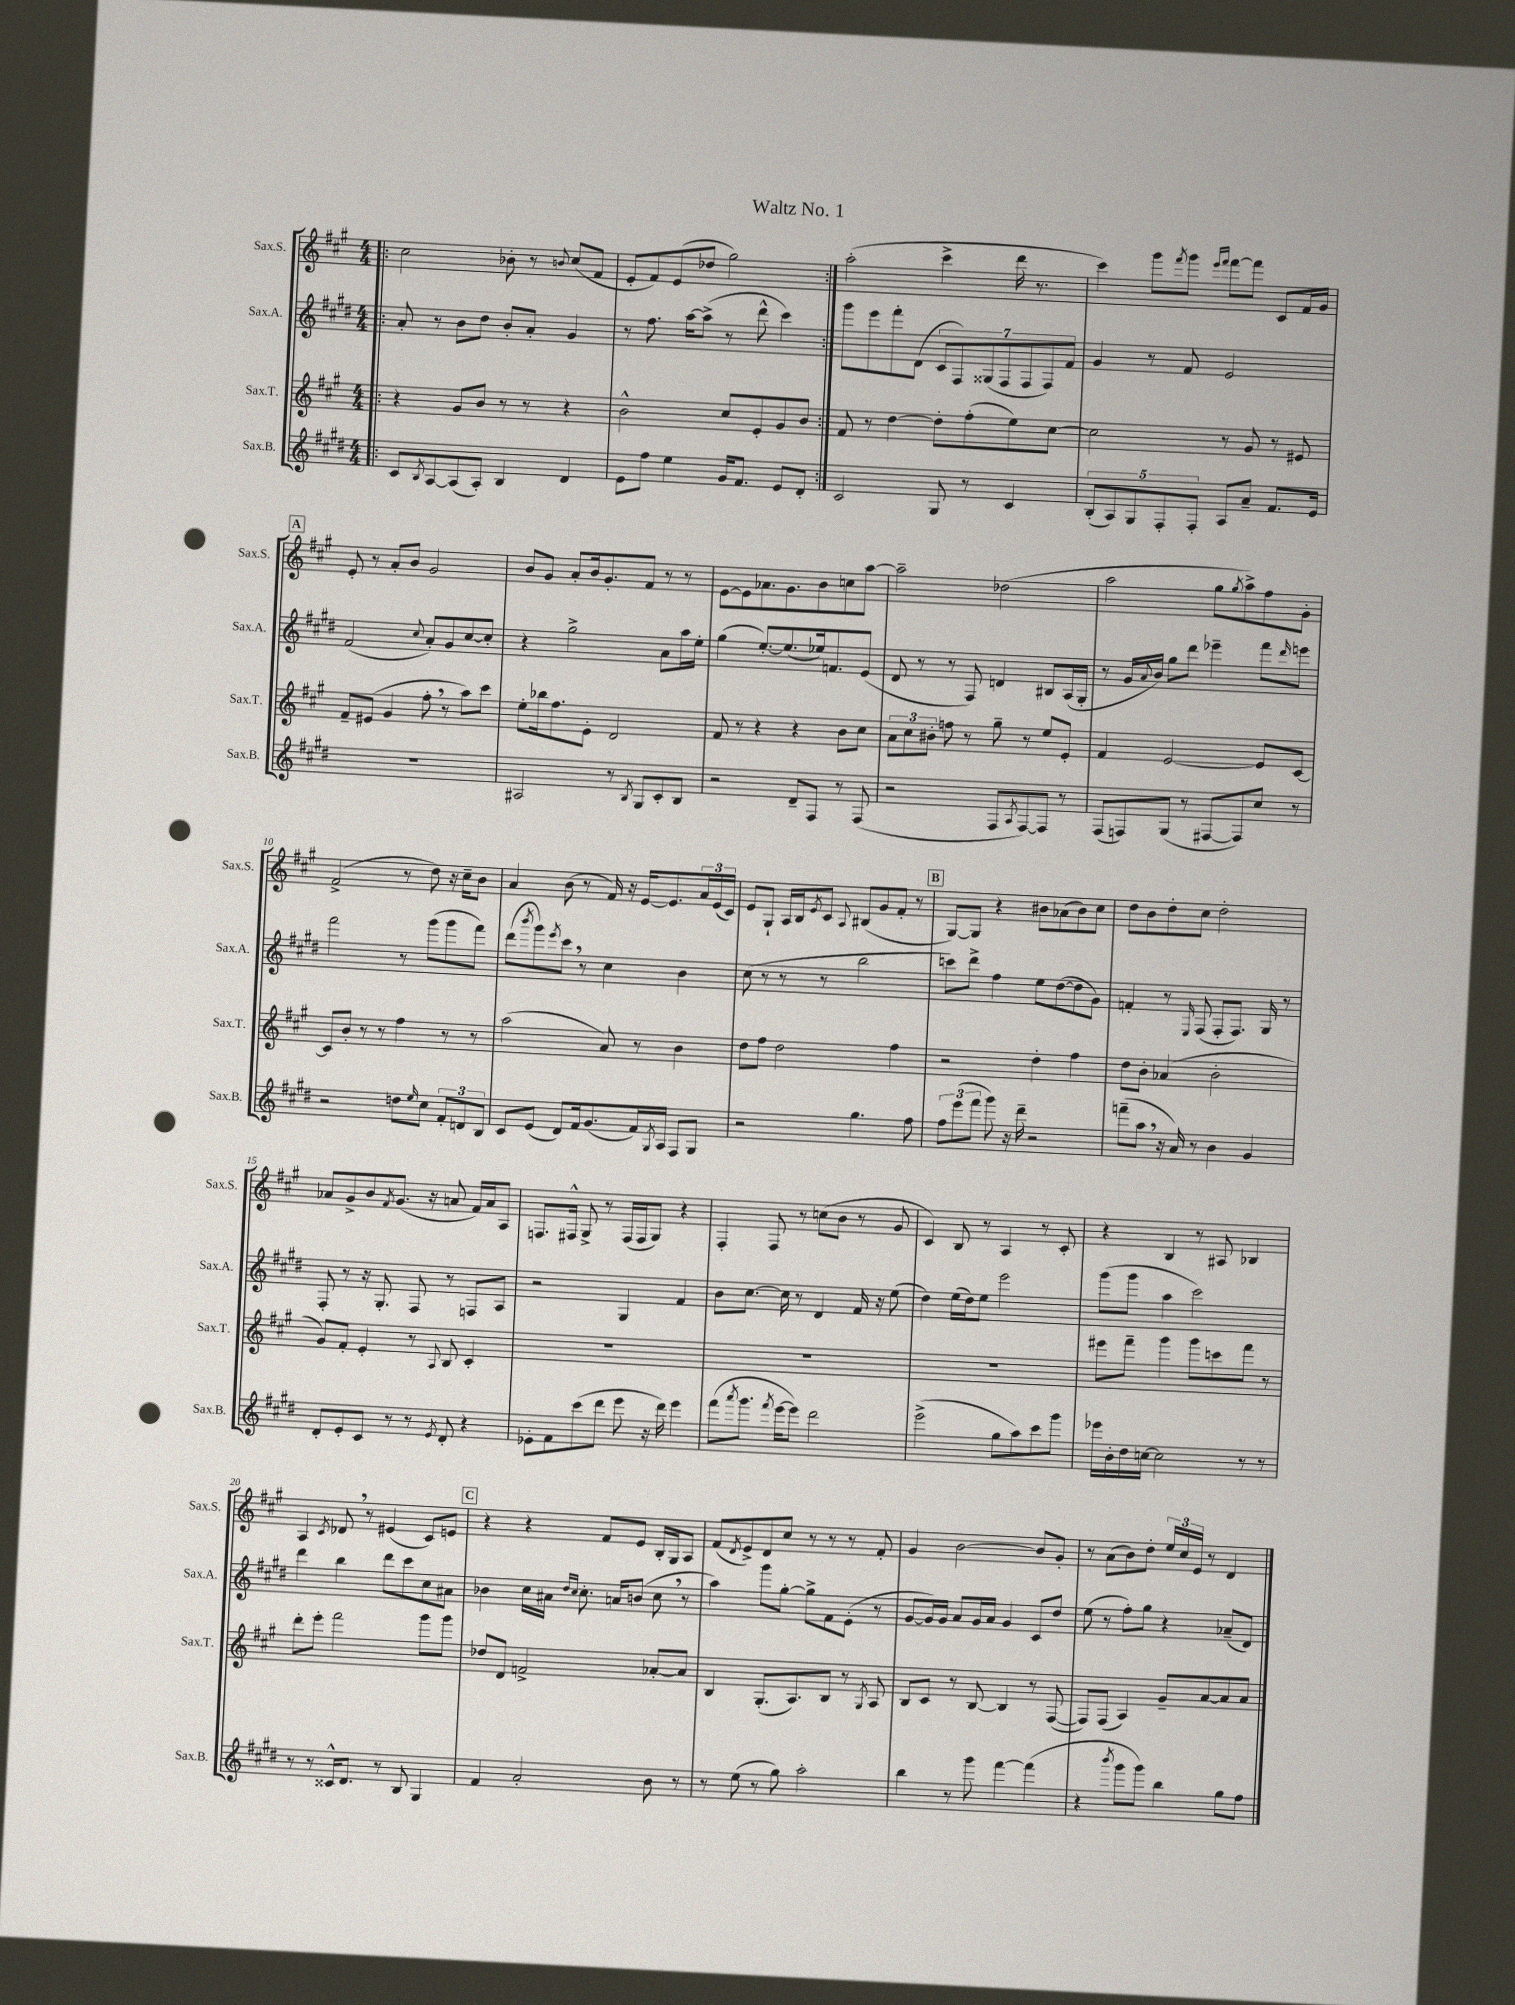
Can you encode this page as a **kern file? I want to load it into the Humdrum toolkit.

**kern	**kern	**kern	**kern
*staff4	*staff3	*staff2	*staff1
*clefG2	*clefG2	*clefG2	*clefG2
*k[f#c#g#d#]	*k[f#c#g#]	*k[f#c#g#d#]	*k[f#c#g#]
*M4/4	*M4/4	*M4/4	*M4/4
=!|:	=!|:	=!|:	=!|:
8c#/L	4r	8a'/	2cc#\
8qB/	.	.	.
[8A/	.	8r	.
(8A/]	8g#/L	8b\L	.
8A'/J)	8b/J	8dd#\J	.
4B/	8r	8b'/L	8b-'\
.	8r	8a'/J	8r
.	.	.	8qqb/
4d#/	4r	4g#/	(8cc#/L
.	.	.	8f#/J
=	=	=	=
8e\L	2b^^\	8r	8e'/L
8ff#\J	.	8.ff#\	8f#/)
4ee\	.	.	(8e/
.	.	[16aa\LK	.
.	.	(8aa^\]J	8dd-/J
16g#/LK	8cc#/L	8r	2gg#\)
8.f#/J	.	.	.
.	8e'/	8ddd#^^\	.
8e/L	8g#/	4ccc#\)	.
8d#'/J	8b/J	.	.
=:|!	=:|!	=:|!	=:|!
2c#/	8f#/	8ggg#\L	(2aa'\
.	8r	8eee\	.
.	[4dd\	8fff#'\	.
.	.	(8d#\J	.
8G#/	8dd'\]L	14c#/L	4ccc#^\
.	.	14F#/)	.
8r	(8ff#'\	.	.
.	.	(14G##/	.
.	.	14F#/	.
4c#/	8ee\)	.	16ddd\
.	.	14F#/	.
.	.	.	8.r
.	.	14F#/)	.
.	[8cc#\J	.	.
.	.	14f#/J	.
=	=	=	=
(10B'/L	2cc#\]	4g#/	4ccc#\)
10A/)	.	.	.
10G#/	.	.	.
.	.	8r	8ggg#\L
10F#'/	.	.	.
.	.	.	8qfff#/
.	.	8f#/	8ggg#\J
10F#'/J	.	.	.
.	.	.	16qqeee/LL
.	.	.	16qqfff#/JJ
8A/L	8r	2e/	[8fff#\L
8a~/J	8g#/	.	8fff#\]J
8.f#/L	8r	.	8c#/L
.	8e#/	.	16f#/L
16e/Jk	.	.	16g#/JJ
=	=	=	=
1r	8f#~/L	(2f#/	8e'/
.	(8e#/J	.	8r
.	4g#/	.	8a'/L
.	.	.	8b/J
.	.	8qqcc#/	.
.	8ff#'\	8a'/L)	2g#/
.	8r	8g#/	.
.	8aa\L)	[8cc#/	.
.	8ccc#\J	8cc#'/]J	.
=	=	=	=
2A#/	8ee'\L	4r	8b/L
.	16bb-\k	.	8g#/J
.	8.ff#\	.	.
.	.	2gg#^\	8a'/L
.	8e'\J	.	16b/k
.	.	.	8.g#'/
8r	2d/	.	.
8qB/	.	.	.
8G#/L	.	.	8f#/J
8c#'/	.	8a\L	8r
8B/J	.	16aa\L	8r
.	.	16ee'\JJ	.
=	=	=	=
2r	8f#/	(4gg#\	[8e\L
.	8r	.	8e\]
.	4r	[8.ee'/L)	8.a-\
.	.	(8.ee/]	8.g#\
8d#~/L	4r	.	.
8F#/J	.	16ee-/k)	8b\
.	.	8.f/	.
8r	8b\L	.	8cc\
(8F#/	8cc#\J	(8e/J	[8aa\J
=	=	=	=
2r	12a\L	8d#/	2aa~\]
.	12cc#\	.	.
.	.	8r	.
.	12b#'\J	.	.
.	8ff\	8r	.
.	8r	8F#/)	.
8F#/L	8gg#~\	4d/	(2dd-\
8qA/	.	.	.
[8F#/)	8r	.	.
8F#/]J	8ee/L	8B#/L	.
8r	8e'/J	(16A/L	.
.	.	16G#'/JJ	.
=	=	=	=
(8F#/L	4f#/	8r	2aa\
8F/)	.	16g#/LL	.
.	.	8qqa/	.
.	.	16b/JJ)	.
(8G#/J	[2e/	8gg#\L	.
8r	.	8ddd#\J	.
[8F#/L	.	4eee-~\	8gg#\L
.	.	.	8qgg#/
8F#/])	.	.	8aa^\)
8cc#/J	8e/]L	8fff#\L	8ff#\
.	.	16qqddd#/	.
8r	[8c#/J	8eee\J	8g#'\J
=	=	=	=
2r	8c#/]L	2fff#\	(2f#^/
.	8b'/J	.	.
.	8r	.	.
.	8r	.	.
8dd\L	4ff#\	8r	8r
16qqee/	.	.	.
8cc#\J	.	(8ggg#\L	8dd\)
12f#'/L	8r	8ggg#\	16r
.	.	.	16cc#~\LK
12d/	.	.	.
.	8r	8fff#\J)	8b\J
12B/J	.	.	.
=	=	=	=
8c#/L	(2aa\	(8ddd#\L	4a/
.	.	8qbbb/	.
(8e/J	.	8ggg#\)	.
.	.	8qeee/	.
8d#/L)	.	8ccc#\J	(8b\
16f#/k	.	8r	8r
(8.g#/	.	.	.
.	8a/)	4cc#\	16f#/)
.	.	.	16r
16f#/L)	8r	.	[16e/LK
8qG#/	.	.	.
16A/JJ	.	.	8.e/]
8F#/L	4b\	4b\	.
8G#/J	.	.	24a/L
.	.	.	(24e/
.	.	.	24c#/JJ)
=	=	=	=
2r	8dd\L	(8cc#\	8e/L
.	8ff#\J	8r	8G#`/J
.	2dd\	8r	16A/LL
.	.	.	16B/J
.	.	.	8qe/
.	.	8r	8c#/J
.	.	.	8qqA/
4.gg#\	.	2bb\	(8B#/L
.	.	.	8g#/
.	4ff#\	.	8f#'/J
8ff#\	.	.	8r
=	=	=	=
12ff#\L	2r	8ccc\L)	[8G#/L)
(12eee\	.	.	.
.	.	8ddd#^\J	8G#/]J
12fff#\J	.	.	.
8ggg#\)	.	4ff#\	4r
16r	.	.	.
16ddd#~\	.	.	.
2r	4dd'\	8ee\L	8b#\L
.	.	([8dd#\	(8a-\
.	4ff#\	8dd#\]	8b#\)
.	.	8g#\J)	8cc#\J
=	=	=	=
(8fff~\L	8dd\L	4f'/	8dd\L
8aa\J	8b'\J	.	8b\
16r	(4a-/	8r	8dd'\
16a/)	.	.	.
.	.	16qqE/	.
8r	.	(8F#/	8cc#\J
4b\	2b'\	8F#'/L	2dd'\
.	.	8.F#/J)	.
4g#/	.	.	.
.	.	16G#/	.
.	.	8r	.
=	=	=	=
8d#'/L	8g#/L)	8F#'/	8a-/L
8e'/	8f#'/J	8r	8g#^/
8c#/J	4e'/	16r	8b/
.	.	8.G#'/	.
.	.	.	8qf#/
8r	.	.	(8.g#/J
8r	8r	8F#/	.
.	.	.	16r
8qe/	8qqA/	.	.
8d#'/	8B/	8r	8a/
4r	4c#'/	8F/L	16f#/LL)
.	.	.	16a/J
.	.	8A/J	8A/J
=	=	=	=
8e-'\L	1r	2r	8.F/L
8f#\	.	.	.
.	.	.	16F#^^/Jk
(8ccc#\	.	.	8G#^/
8ddd#\J	.	.	8r
8eee\	.	4G#/	(16F#/LL
.	.	.	16F#/J
16r	.	.	8G#/J)
16ddd#\)	.	.	.
4eee\	.	4f#/	4r
=	=	=	=
(8fff#\L	1r	8b\L	4F#'/
8qaaa/	.	.	.
8.ggg#\J	.	[8.cc#\J	.
.	.	.	8F#/
8qfff#/	.	.	.
[16eee\LK	.	16cc#\]	.
8eee\]J)	.	8r	8r
2ddd#\	.	4d#/	(8cc\L
.	.	.	8b\J
.	.	16f#/	8r
.	.	16r	.
.	.	(8ee\	8g#/
=	=	=	=
(2eee^\	1r	4dd#\)	4c#/)
.	.	(16ee\LL	8B/
.	.	16dd#\J)	.
.	.	8ee\J	8r
8gg#\L	.	2eee\	4A/
8aa\)	.	.	.
8ccc#\	.	.	8r
8ggg#\J	.	.	8c#'/
=	=	=	=
16eee-\LL	8eee#\L	(8ggg#\L	4r
16b'\	.	.	.
16dd#\	8fff#~\J	8ggg#\J	.
[16cc\JJ	.	.	.
2cc\]	4ggg#\	4aa\	4B/
.	8ggg#\L	2ccc#\)	8r
.	8ccc\	.	8A#/
8r	8fff#\J	.	4B-/
8r	8r	.	.
=	=	=	=
8r	8ddd'\L	4ddd#\	4A/
8r	8eee'\J	.	.
.	.	.	8qc#/
16c##^^/LK	2fff#\	4bb\	8d-/
8.d#/J	.	.	.
.	.	.	8r
8r	.	8ddd#\L	(4e#/
8B/	.	8ccc#\	.
4G#/	8ggg#\L	8cc#\	8c#/L)
.	8ggg#\J	8a#\J	8e/J
=	=	=	=
4f#/	8dd-/L	4b-\	4r
.	8d/J	.	.
2a'/	2f^/	16cc#\LL	4r
.	.	16a#\JJ	.
.	.	16qqdd#/LL	.
.	.	16qqcc#/JJ	.
.	.	8.cc#'\	.
.	.	.	8f#/L
.	.	16a/LK	.
.	.	(8b/J	8e/J
8b\	[8a-'/L	8cc#\	16B'/LL
.	.	.	16G#/J
8r	8a-/]J	8r	8A/J
=	=	=	=
8r	4B/	4aa\)	(8f#/L
.	.	.	8qd/
(8ee\	.	.	8e^/)
8r	(8.G#'/L	8ggg#\L	8d/
8gg#\)	.	[8gg#'\J	8cc#/J
.	8.A/)	.	.
2aa'\	.	8gg#^\]L	8r
.	8B/J	8f#\	8r
.	8r	(8e'\J	8r
.	8qG#/	.	.
.	8A/	8r	8f#'/
=	=	=	=
4bb\	8B/L	[8g#/L	4g#/
.	8c#/J	16g#/]L)	.
.	.	16g#/JJ	.
8r	8r	8a/L	[2b\
8ggg#\	[8B/	16g#/L	.
.	.	16a/JJ	.
[4fff#\	4B/]	4g#/	.
(4fff#\]	8r	8c#/L	8b/]L
.	([8F#/	8dd#/J	8g#'/J
=	=	=	=
4r	8F#/]L)	(8ee\	8r
.	(8F#/J	8r	(8a\L
8qbbb/	.	.	.
8ggg#\L	4A/)	8ff#'\L)	8b\)
8ggg#\J)	.	8gg#\J	8dd'\J
4bb\	8g#~/L	4r	24ee/LL
.	.	.	24cc#/
.	.	.	24e/JJ
.	[8a/	.	8r
8gg#\L	8a/]	(8a-~/L	4d/
8ff#\J	8a/J	8d#/J)	.
==	==	==	==
*-	*-	*-	*-
